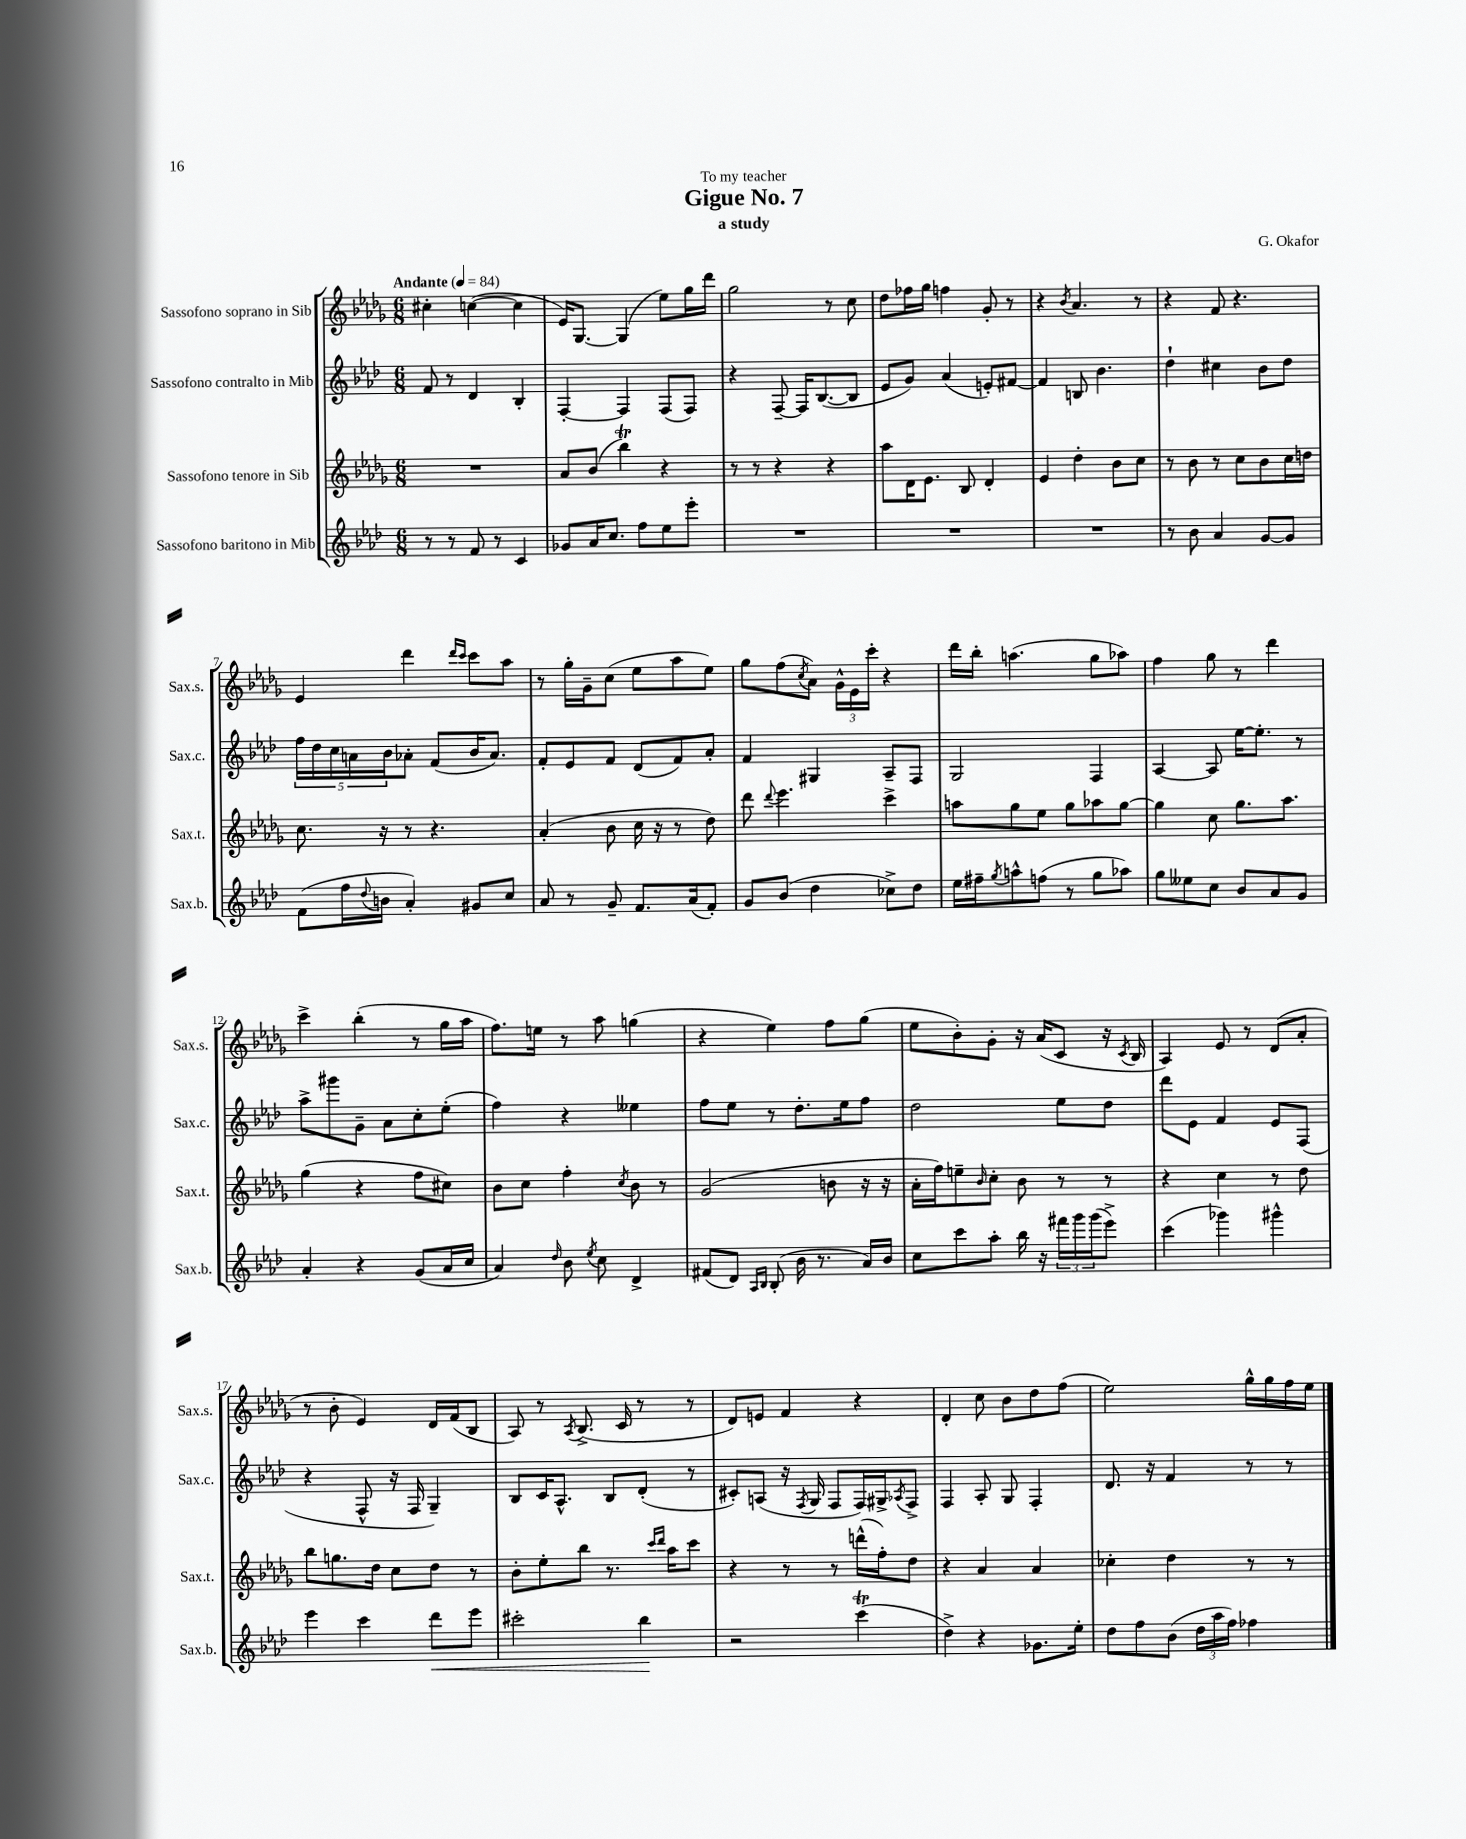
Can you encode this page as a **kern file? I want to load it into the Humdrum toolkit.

**kern	**dynam	**kern	**kern	**kern
*part4	*part4	*part3	*part2	*part1
*staff4	*staff4	*staff3	*staff2	*staff1
*I"Sassofono baritono in Mib	*	*I"Sassofono tenore in Sib	*I"Sassofono contralto in Mib	*I"Sassofono soprano in Sib
*I'Sax.b.	*	*I'Sax.t.	*I'Sax.c.	*I'Sax.s.
*clefG2	*	*clefG2	*clefG2	*clefG2
*k[b-e-a-d-]	*	*k[b-e-a-d-g-]	*k[b-e-a-d-]	*k[b-e-a-d-g-]
*M6/8	*	*M6/8	*M6/8	*M6/8
*MM84	*	*MM84	*MM84	*MM84
=1	=1	=1	=1	=1
!	!	!	!	!LO:TX:a:B:t=Andante
8r	.	2.r	8f/	4cc#X'\
8r	.	.	8r	.
8f/	.	.	4d-/	([4ccn\
8r	.	.	.	.
4c/	.	.	4B-'/	4cc\]
=2	=2	=2	=2	=2
8g-X/L	.	8a-/L	[4F'/	16e-/KL)
.	.	.	.	[8.G-/J
16a-/K	.	(8b-/J	.	.
8.cc/J	.	.	.	.
.	.	4bb-T\)	4F/]	(4G-/]
8ff\L	.	.	.	.
8ee-\	.	4r	(8F/L	8ee-\L)
8eee-'\J	.	.	8F/J)	16gg-\L
.	.	.	.	16ddd-\JJ
=3	=3	=3	=3	=3
2.r	.	8r	4r	2gg-\
.	.	8r	.	.
.	.	4r	[8F~/	.
.	.	.	16F/KL]	.
.	.	.	([8.B-/	.
.	.	4r	.	8r
.	.	.	8B-/J]	8cc\
=4	=4	=4	=4	=4
2.r	.	8aa-\L	8e-/L	8dd-\L
.	.	16d-\K	8g/J)	16ff-X\L
.	.	8.e-\J	.	16gg-\JJ
.	.	.	(4a-/	4ffn\
.	.	8B-/	.	.
.	.	4d-'/	8en'/L)	8g-'/
.	.	.	[8f#X/J	8r
=5	=5	=5	=5	=5
2.r	.	4e-/	4f#/]	4r
.	.	.	.	8qb-/
.	.	4dd-'\	8Bn/	4.a-/
.	.	.	4.b-\	.
.	.	8b-\L	.	.
.	.	8cc\J	.	8r
=6	=6	=6	=6	=6
8r	.	8r	4dd-`\	4r
8b-\	.	8b-\	.	.
4a-/	.	8r	4cc#X\	8f/
.	.	8cc\L	.	4.r
[8g/L	.	8b-\	8b-\L	.
8g/J]	.	16cc\L	8dd-\J	.
.	.	16ddn\JJ	.	.
!!LO:LB:g=z
=7	=7	=7	=7	=7
(8f\L	.	8.cc\	20ff\LL	4e-/
.	.	.	20dd-\	.
.	.	.	20cc\	.
16ff\L	.	.	.	.
.	.	.	20an\	.
8qqdd-/	.	.	.	.
16bn\JJ	.	16r	.	.
.	.	.	20b-\J	.
4a-'/)	.	8r	8a-X'\J	4ddd-\
.	.	4.r	(8f/L	.
.	.	.	.	16qqddd-/LL
.	.	.	.	16qqccc/JJ
8g#X/L	.	.	16b-/K	8ccc\L
.	.	.	8.a-/J)	.
8cc/J	.	.	.	8aa-\J
=8	=8	=8	=8	=8
8a-/	.	(4a-'/	8f'/L	8r
8r	.	.	8e-/	16gg-'\LL
.	.	.	.	16g-~\J
8g~/	.	8b-\	8f/J	(8cc\J
8.f/L	.	16cc\	(8d-/L	8ee-\L
.	.	16r	.	.
.	.	8r	8f/)	8aa-\
(16a-/k	.	.	.	.
8f'/J)	.	8dd-\)	8a-'/J	8ee-\J)
=9	=9	=9	=9	=9
8g/L	.	8ddd-\	4f/	8gg-\L
.	.	8qqddd-/	.	.
(8b-/J	.	4.eee-\	.	(8ff\
.	.	.	.	8qcc/
4dd-\	.	.	4G#X/	8a-\J)
.	.	.	.	24g-^^\LL
.	.	.	.	24e-\
.	.	.	.	24ccc'\JJ
8cc-X^\L)	.	4ccc^\	8A-~/L	4r
8dd-\J	.	.	8F/J	.
=10	=10	=10	=10	=10
16ee-\LL	.	8aan\L	2G/	16ddd-\LL
16ff#X~\J	.	.	.	16bb-'\JJ
8qgg/	.	.	.	.
8aan^^\	.	8gg-\	.	(4.aan\
(8ffn\J	.	8ee-\J	.	.
8r	.	8gg-\L	.	.
8gg\L	.	8aa-X\	4F/	8gg-\L
8aa-X\J)	.	[8gg-\J	.	8aa-X\J)
=11	=11	=11	=11	=11
8gg\L	.	4gg-\]	[4A-/	4ff\
8ee--X\	.	.	.	.
8cc\J	.	8cc\	8A-/]	8gg-\
8b-/L	.	8.gg-\L	[16ee-\KL	8r
.	.	.	8.ee-'\J]	.
8a-/	.	.	.	4ddd-\
.	.	8.aa-\J	.	.
8g/J	.	.	8r	.
!!LO:LB:g=z
=12	=12	=12	=12	=12
4a-'/	.	(4gg-\	8aa-^\L	4ccc^\
.	.	.	8ggg#X\	.
4r	.	4r	8g~\J	(4bb-'\
.	.	.	8a-\L	.
(8g/L	.	8ff\L	8cc'\	8r
16a-/L	.	8cc#X\J)	(8ee-'\J	16gg-\LL
16cc/JJ	.	.	.	16aa-\JJ
=13	=13	=13	=13	=13
4a-/)	.	8b-\L	4ff\)	8.ff\L)
.	.	8cc\J	.	.
.	.	.	.	16een\Jk
16qqdd-/	.	.	.	.
8b-\	.	4ff'\	4r	8r
8qee-/	.	.	.	.
8cc\	.	.	.	8aa-\
.	.	8qcc/	.	.
4d-^/	.	8b-\	4ee--X\	(4ggn\
.	.	8r	.	.
=14	=14	=14	=14	=14
(8f#X/L	.	(2g-/	8ff\L	4r
8d-/J)	.	.	8ee-\J	.
16qqA-/LL	.	.	.	.
16qqB-/JJ	.	.	.	.
(8B-'/	.	.	8r	4ee-\)
16b-\	.	.	8.dd-'\L	.
8.r	.	.	.	.
.	.	8bn\	.	8ff\L
.	.	.	16ee-\k	.
16a-/LL)	.	16r	8ff\J	(8gg-\J
16b-/JJ	.	16r	.	.
=15	=15	=15	=15	=15
8cc\L	.	16a-'\LL	2dd-\	8ee-\L
.	.	16ff\J)	.	.
8ccc\	.	8een~\	.	8b-'\)
.	.	16qqb-/	.	.
8aa-'\J	.	8cc'\J	.	8g-'\J
16bb-\	.	8b-\	.	16r
16r	.	.	.	(16a-/KL
24fff#X\LL	.	8r	8ee-\L	8c/J
24ggg\	.	.	.	.
(24ggg\J	.	.	.	.
8eee-^\J)	.	8r	8dd-\J	16r
.	.	.	.	8qc/
.	.	.	.	16B-/
=16	=16	=16	=16	=16
(4ccc\	.	4r	8ddd-\L	4A-/)
.	.	.	8e-\J	.
4ggg-X\)	.	4cc\	4f/	8e-/
.	.	.	.	8r
4ggg#X^^\	.	8r	8e-/L	(8d-/L
.	.	8dd-\	(8F/J	8a-'/J
!!LO:LB:g=z
=17	=17	=17	=17	=17
4eee-\	.	8bb-\L	4r	8r
.	.	8.ggn\	.	8b-'\
4ccc\	.	.	8F^^/	4e-/)
.	.	16dd-\Jk	.	.
.	.	8cc\L	16r	.
.	.	.	16F/	.
!	!LO:HP:b	!	!	!
8ddd-\L	<	8dd-\J	4G~/)	16d-/LL
.	.	.	.	(16f/J
8eee-\J	.	8r	.	8B-/J
=18	=18	=18	=18	=18
2ccc#X'\	.	8b-'\L	8B-/L	8A-/)
.	.	8ee-'\	16c/K	8r
.	.	.	8.A-^^/J	.
.	.	.	.	8qA-/
.	.	8bb-\J	.	(8.B-^/
.	.	8.r	8B-/L	.
.	.	.	.	16c/
4bb-\	.	.	(8d-'/J	8r
.	.	16qqccc/LL	.	.
.	.	16qqddd-/JJ	.	.
.	.	16aa-\KL	.	.
.	.	8ccc\J	8r	8r
.	[	.	.	.
=19	=19	=19	=19	=19
2r	.	4r	8c#X'/L)	8d-/L)
.	.	.	(8An/J	8en/J
.	.	8r	16r	4f/
.	.	.	8qF/	.
.	.	.	16G/	.
.	.	8r	8F/L	.
(4ccct\	.	(16dddn^^\LL	16F/L)	4r
.	.	16ff'\J)	16G#X^/J	.
.	.	.	8qA-X/	.
.	.	8dd-\J	8F^/J	.
=20	=20	=20	=20	=20
4dd-^\)	.	4r	4F/	4d-'/
4r	.	4a-/	8A-'/	8cc\
.	.	.	8G/	8b-\L
8.g-X\L	.	4a-/	4F'/	8dd-\
.	.	.	.	(8ff\J
16ee-'\Jk	.	.	.	.
=21	=21	=21	=21	=21
8dd-\L	.	4cc-X'\	8.d-/	2ee-\)
8ff\	.	.	.	.
.	.	.	16r	.
(8b-\J	.	4dd-\	4f/	.
24dd-\LL	.	.	.	.
24aa-\	.	.	.	.
24ff\JJ)	.	.	.	.
4ff-X\	.	8r	8r	16gg-^^\LL
.	.	.	.	16gg-\
.	.	8r	8r	16ff\
.	.	.	.	16ee-\JJ
==	==	==	==	==
*-	*-	*-	*-	*-
